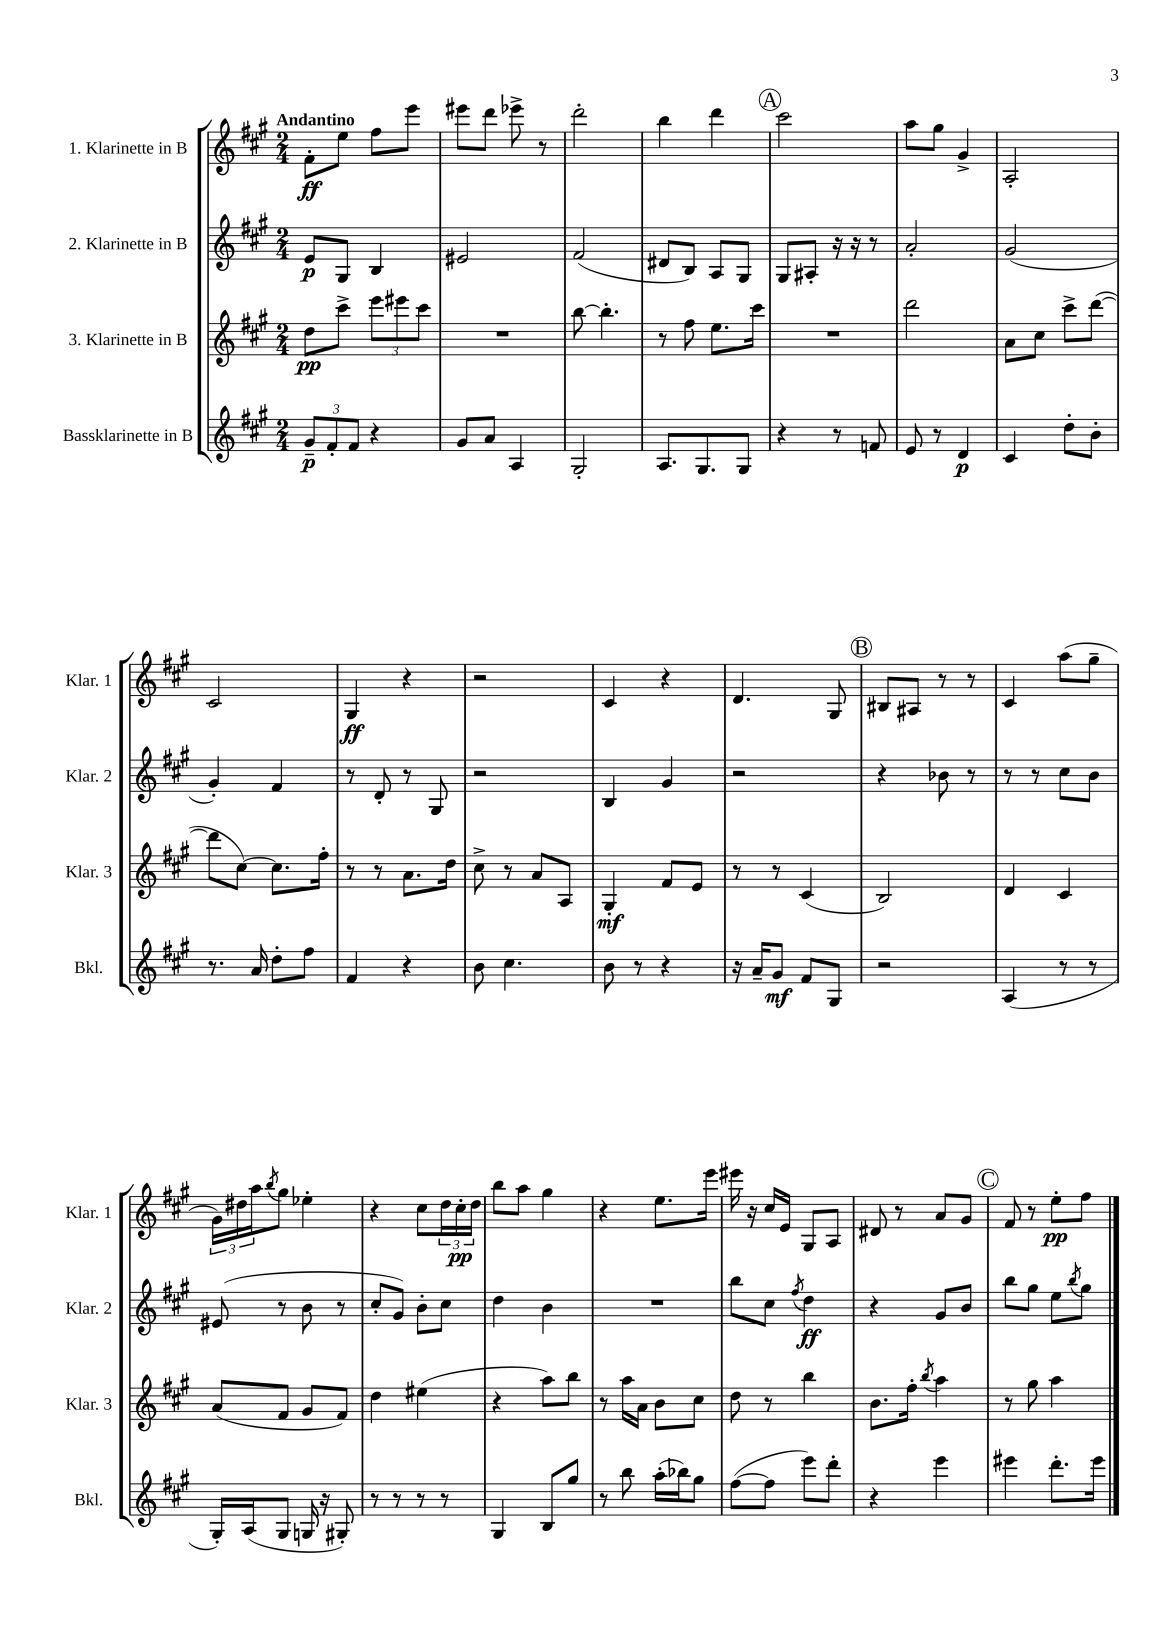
<<
\new StaffGroup <<
\new Staff = "s0" \with { instrumentName = "1. Klarinette in B" shortInstrumentName = "Klar. 1" } {
    \clef treble \key a \major \numericTimeSignature \time 2/4 \tempo "Andantino"
    fis'8-.\ff e''8 fis''8 e'''8 |
    eis'''8 d'''8 ees'''8-> r8 |
    d'''2-. |
    b''4 d'''4 |
    \mark \markup { \circle "A" } cis'''2 |
    a''8 gis''8 gis'4-> |
    a2-. |
    cis'2 |
    gis4\ff r4 |
    r2 |
    cis'4 r4 |
    d'4. gis8 |
    \mark \markup { \circle "B" } bis8 ais8 r8 r8 |
    cis'4 a''8( gis''8-- |
    \tuplet 3/2 { gis'16) dis''16 a''16 } \acciaccatura { b''8 } gis''8 ees''4-. |
    r4 cis''8 \tuplet 3/2 { d''16 cis''16-.\pp d''16 } |
    b''8 a''8 gis''4 |
    r4 e''8. e'''16 |
    eis'''16 r16 cis''16 e'16 gis8 a8 |
    dis'8 r8 a'8 gis'8 |
    \mark \markup { \circle "C" } fis'8 r8 e''8-.\pp fis''8 \bar "|." |
}
\new Staff = "s1" \with { instrumentName = "2. Klarinette in B" shortInstrumentName = "Klar. 2" } {
    \clef treble \key a \major \numericTimeSignature \time 2/4
    e'8\p gis8 b4 |
    eis'2 |
    fis'2( |
    dis'8 b8) a8 gis8 |
    \mark \markup { \circle "A" } gis8 ais8-. r16 r16 r8 |
    a'2-. |
    gis'2( |
    gis'4-.) fis'4 |
    r8 d'8-. r8 gis8 |
    r2 |
    b4 gis'4 |
    r2 |
    \mark \markup { \circle "B" } r4 bes'8 r8 |
    r8 r8 cis''8 b'8 |
    eis'8( r8 b'8 r8 |
    cis''8-. gis'8) b'8-. cis''8 |
    d''4 b'4 |
    R2 |
    b''8 cis''8 \acciaccatura { fis''8 } d''4\ff |
    r4 gis'8 b'8 |
    \mark \markup { \circle "C" } b''8 gis''8 e''8 \acciaccatura { b''8 } gis''8 \bar "|." |
}
\new Staff = "s2" \with { instrumentName = "3. Klarinette in B" shortInstrumentName = "Klar. 3" } {
    \clef treble \key a \major \numericTimeSignature \time 2/4
    d''8\pp cis'''8-> \tuplet 3/2 { e'''8 eis'''8 cis'''8 } |
    R2 |
    b''8~ b''4.-. |
    r8 fis''8 e''8. cis'''16 |
    \mark \markup { \circle "A" } R2 |
    d'''2 |
    a'8 cis''8 cis'''8-> d'''8~( |
    d'''8 cis''8~) cis''8. fis''16-. |
    r8 r8 a'8. d''16 |
    cis''8-> r8 a'8 a8 |
    gis4-.\mf fis'8 e'8 |
    r8 r8 cis'4( |
    \mark \markup { \circle "B" } b2) |
    d'4 cis'4 |
    a'8( fis'8 gis'8 fis'8) |
    d''4 eis''4( |
    r4 a''8) b''8 |
    r8 a''16 a'16 b'8 cis''8 |
    d''8 r8 b''4 |
    b'8. fis''16-. \acciaccatura { b''8 } a''4 |
    \mark \markup { \circle "C" } r8 gis''8 a''4 \bar "|." |
}
\new Staff = "s3" \with { instrumentName = "Bassklarinette in B" shortInstrumentName = "Bkl." } {
    \clef treble \key a \major \numericTimeSignature \time 2/4
    \tuplet 3/2 { gis'8--\p fis'8-. fis'8 } r4 |
    gis'8 a'8 a4 |
    gis2-. |
    a8. gis8. gis8 |
    \mark \markup { \circle "A" } r4 r8 f'8 |
    e'8 r8 d'4\p |
    cis'4 d''8-. b'8-. |
    r8. a'16 d''8-. fis''8 |
    fis'4 r4 |
    b'8 cis''4. |
    b'8 r8 r4 |
    r16 a'16-- gis'8\mf fis'8 gis8 |
    \mark \markup { \circle "B" } r2 |
    a4( r8 r8 |
    gis16-.) a16( gis8 g16 r16 gis8-.) |
    r8 r8 r8 r8 |
    gis4 b8 gis''8 |
    r8 b''8 a''16-.( bes''16) gis''8 |
    fis''8~( fis''8 e'''8) d'''8-. |
    r4 e'''4 |
    \mark \markup { \circle "C" } eis'''4 d'''8.-. eis'''16 \bar "|." |
}
>>
>>
\layout { \context { \Score \remove "Bar_number_engraver" } }
